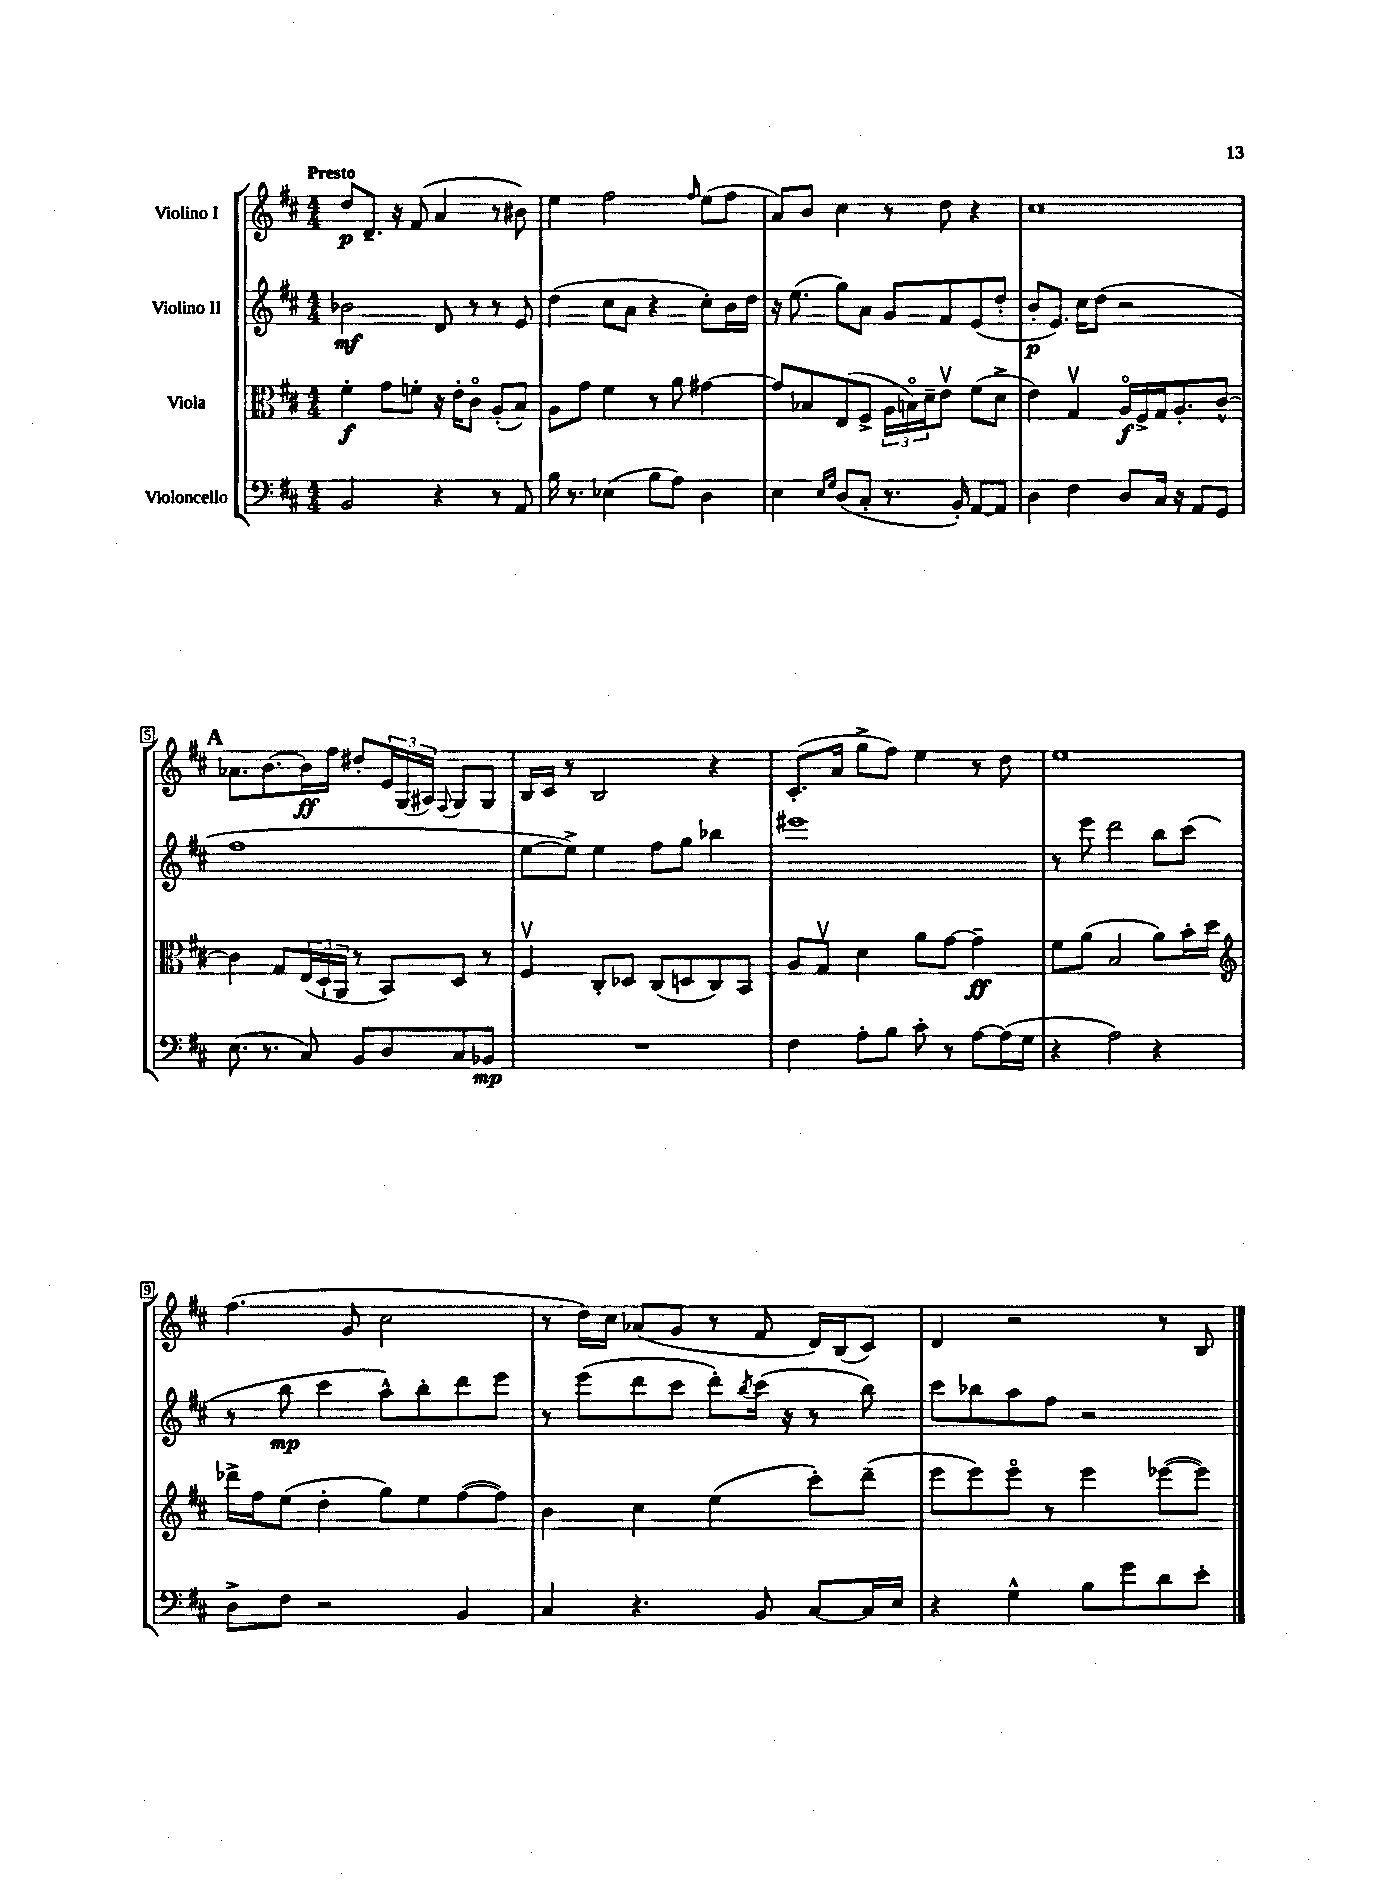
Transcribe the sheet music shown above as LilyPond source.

<<
\new StaffGroup <<
\new Staff = "s0" \with { instrumentName = "Violino I" } {
    \clef treble \key d \major \numericTimeSignature \time 4/4 \tempo "Presto"
    d''8\p d'8.-- r16 fis'8( a'4 r8 bis'8) |
    e''4 fis''2 \grace { fis''16 } e''8( fis''8 |
    a'8) b'8 cis''4 r8 d''8 r4 |
    cis''1 |
    \mark \markup { \bold "A" } aes'8. b'8.~ b'16\ff fis''16 dis''8-. \tuplet 3/2 { e'16 g16( ais16) } \appoggiatura { fis8 } g8 g8 |
    b16 cis'16 r8 b2 r4 |
    cis'8.-.( a'16 g''8-> fis''8) e''4 r8 d''8 |
    e''1 |
    fis''4.( g'8 cis''2 |
    r8 d''16) cis''16 aes'8( g'8 r8 fis'8 d'16) b16( cis'8) |
    d'4 r2 r8 b8 \bar "|." |
}
\new Staff = "s1" \with { instrumentName = "Violino II" } {
    \clef treble \key d \major \numericTimeSignature \time 4/4
    bes'2\mf d'8 r8 r8 e'8 |
    d''4( cis''8 a'8 r4 cis''8-.) b'16 d''16 |
    r16 e''8.( g''8) a'8 g'8 fis'8 e'8( d''8-. |
    b'8-.\p e'8.) cis''16 d''8( r2 |
    \mark \markup { \bold "A" } fis''1 |
    e''8~ e''8->) e''4 fis''8 g''8 bes''4 |
    eis'''1 |
    r8 e'''8 d'''2 b''8 cis'''8( |
    r8 b''8\mp cis'''4 a''8-^) b''8-. d'''8 e'''8 |
    r8 e'''8( d'''8 cis'''8 d'''8-.) \acciaccatura { b''8 } cis'''16( r16 r8 b''8) |
    cis'''8 bes''8 a''8 fis''8 r2 \bar "|." |
}
\new Staff = "s2" \with { instrumentName = "Viola" } {
    \clef alto \key d \major \numericTimeSignature \time 4/4
    fis'4-.\f g'8 f'8-. r16 e'16-. cis'8\flageolet a8-.( b8) |
    a8 g'8 fis'4 r8 a'8 gis'4~ |
    gis'8 bes8 e8( fis8-> \tuplet 3/2 { a16 b16\flageolet) d'16-- } e'8\upbow fis'8( d'8-> |
    e'4) g4\upbow a16\flageolet\f fis16-> g16 a8.-. cis'8~-^ |
    \mark \markup { \bold "A" } cis'4 g8 \tuplet 3/2 { e16( d16-! a,16 } r8 b,8) d8 r8 |
    fis4\upbow cis8-. des8 cis8( d8 cis8) b,8 |
    a8 g8\upbow d'4 a'8 g'8~ g'4--\ff |
    fis'8 a'8( b2 a'8) b'16-. d''16 |
    \clef treble des'''16-> fis''16 e''8( d''4-. g''8) e''8 fis''8~( fis''8) |
    b'4 cis''4 e''4( cis'''8-.) d'''8--( |
    e'''8 e'''8) e'''8\flageolet r8 e'''4 ees'''8~( ees'''8) \bar "|." |
}
\new Staff = "s3" \with { instrumentName = "Violoncello" } {
    \clef bass \key d \major \numericTimeSignature \time 4/4
    b,2 r4 r8 a,8 |
    b16 r8. ees4( b8 a8) d4 |
    e4 \grace { e16 g16 } d8( cis8-. r8. b,16-.) a,8~ a,8 |
    d4 fis4 d8 cis16 r16 a,8 g,8 |
    \mark \markup { \bold "A" } e8.( r8. cis8) b,8 d8 cis8 bes,8\mp |
    R1 |
    fis4 a8-. b8 cis'8-. r8 a8~ a16( g16 |
    r4 a2) r4 |
    d8-> fis8 r2 b,4 |
    cis4 r4. b,8 cis8~ cis16 e16 |
    r4 g4-^ b8 g'8 d'8 e'8-. \bar "|." |
}
>>
>>
\layout { \context { \Score \override BarNumber.stencil = #(make-stencil-boxer 0.1 0.3 ly:text-interface::print) } }
